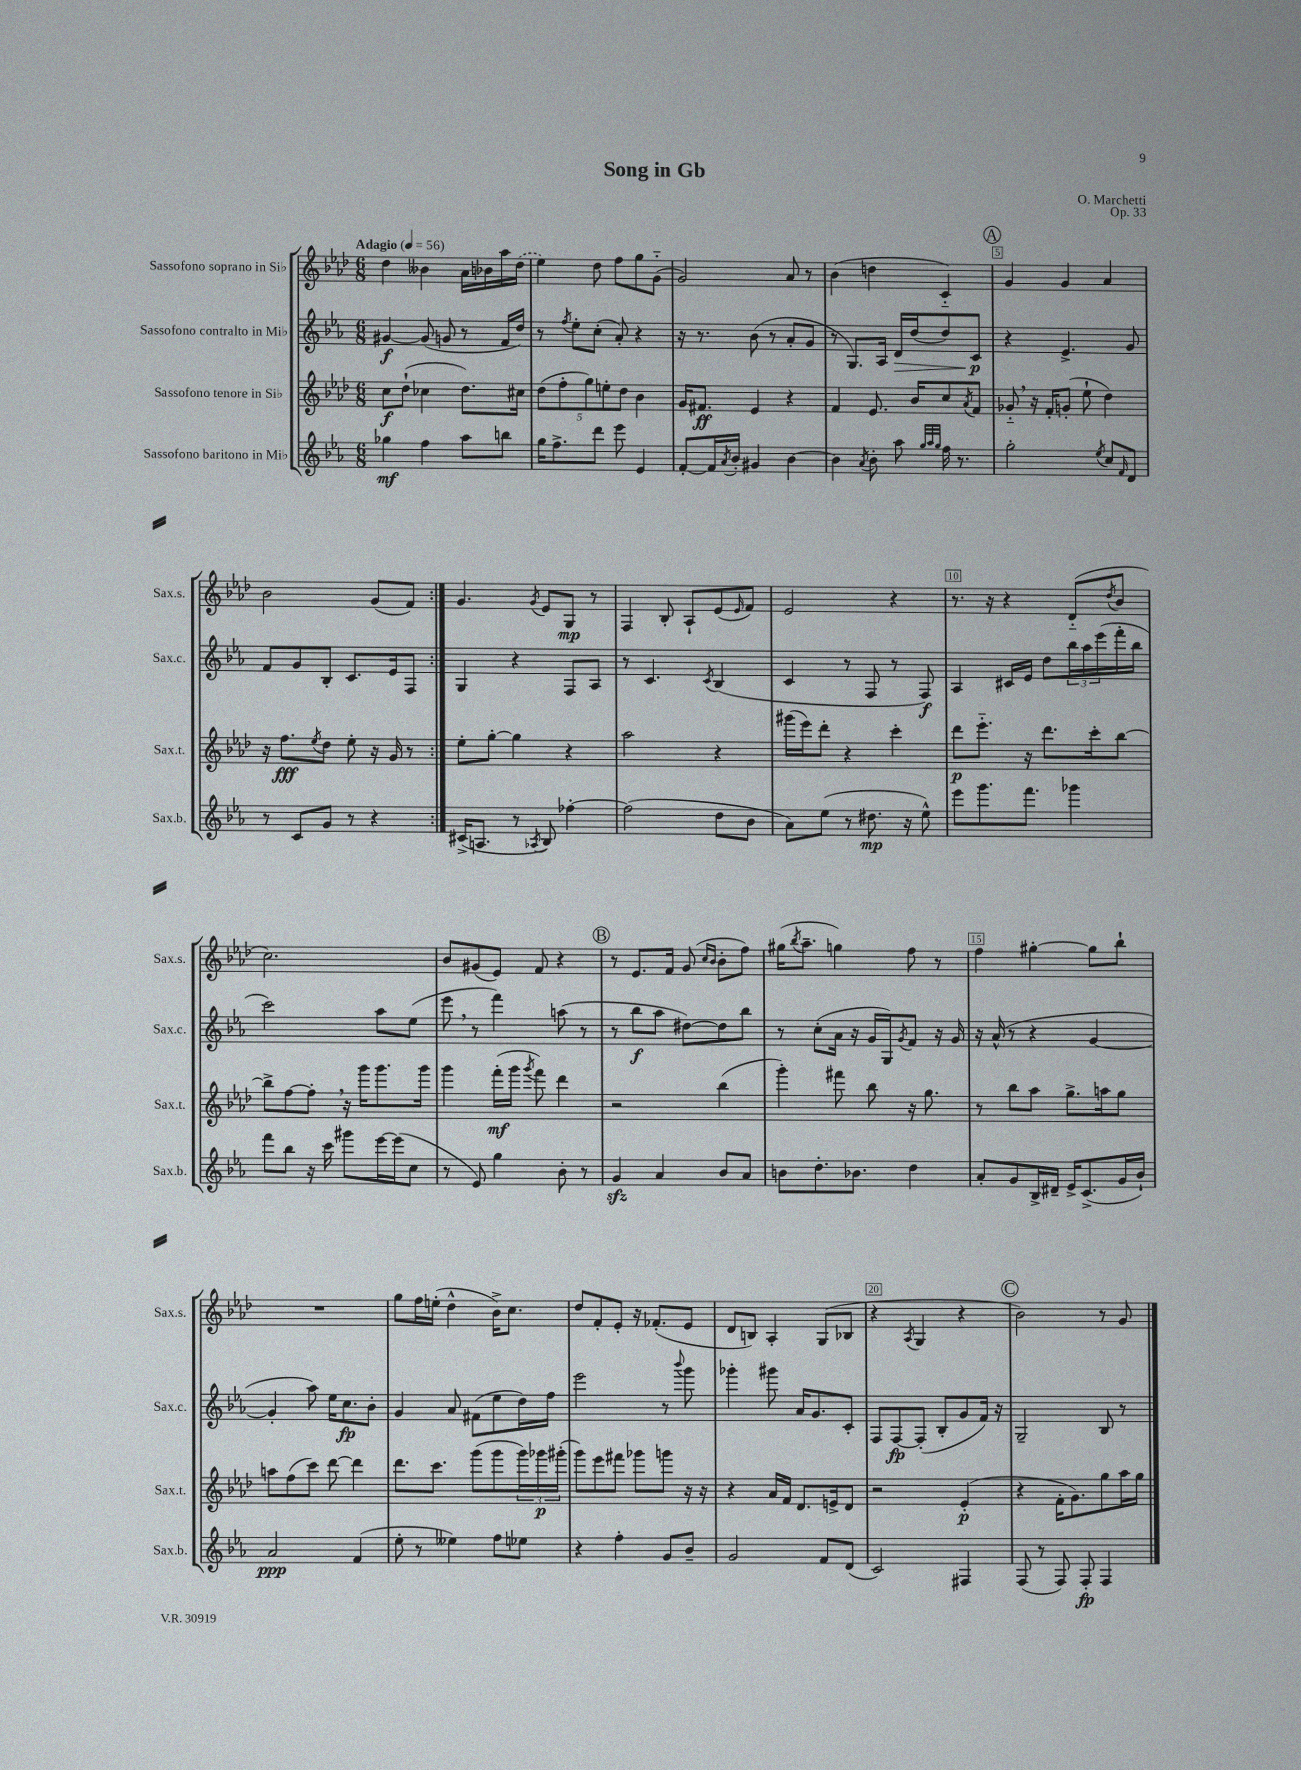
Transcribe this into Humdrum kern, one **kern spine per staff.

**kern	**kern	**kern	**kern
*staff4	*staff3	*staff2	*staff1
*clefG2	*clefG2	*clefG2	*clefG2
*k[b-e-a-]	*k[b-e-a-d-]	*k[b-e-a-]	*k[b-e-a-d-]
*M6/8	*M6/8	*M6/8	*M6/8
*MM56	*MM56	*MM56	*MM56
4gg-	8cc	[4g#	4dd-
.	(8dd-`	.	.
4ff	4cc-	(8g#]	4b--
.	.	8g	.
8aa-	8.dd-)	8r	16a-
.	.	.	16b-
8bb	.	16f	16aa-
.	16cc#	16dd)	(16dd-
=	=	=	=
16gg	(10dd-	8r	4ee-)
8.ff^	.	.	.
.	10ff'	.	.
.	.	8qff	.
.	.	8ee-'	.
.	10gg)	.	.
8ddd	.	(8cc'	8dd-
.	10ee'	.	.
8eee-	.	8a-')	8ff
.	10dd-	.	.
4e-	4b-	4r	8gg
.	.	.	(8g'~
=	=	=	=
[8f'	16g	16r	2g)
.	8.f#	8.r	.
16f]	.	.	.
8qa-	.	.	.
16b-'	.	.	.
4g#	4e-	(8b-	.
.	.	8r	.
[4b-	4r	8a-'	8a-
.	.	8g	8r
=	=	=	=
4b-]	4f	8r	(4b-
.	.	8.G)	.
8qa-	.	.	.
8b-'	8.e-	.	4dd
.	.	16A-	.
8aa-	.	16d	.
.	16b-	(16dd	.
32qqgg	.	.	.
32qqaa-	.	.	.
32qqgg	.	.	.
16ff	8cc	8dd)	4c'~)
8.r	.	.	.
.	8qa-	.	.
.	8f	8c	.
=	=	=	=
2gg'	8g-'~	4r	4g
.	16r	.	.
.	16f'	.	.
.	(8g'	4.e-^	4g
.	8ee-`	.	.
8qee-	.	.	.
8cc	4dd-)	.	4a-
16qqf	.	.	.
8d	.	8g	.
=	=	=	=
8r	16r	8f	2b-
.	8.ff	.	.
8c	.	8g	.
.	8qee-	.	.
8g	8dd-	8B-'	.
8r	8ee-'	8.c	.
4r	16r	.	(8g
.	16g	16e-	.
.	8r	8F	8f)
=:|!	=:|!	=:|!	=:|!
(16c#^	8ee-'	4G	4.g
8.A	.	.	.
.	[8gg'	.	.
8r	4gg]	4r	.
8qA-	.	.	8qg
8B-)	.	.	8e-
[4ff-'	4r	8F	8G
.	.	8A-	8r
=	=	=	=
(2ff-]	2aa-	8r	4F
.	.	4.c	.
.	.	.	8B-'
.	.	.	8A-`
.	.	8qc	.
8dd	4r	(4B-	(8e-
.	.	.	16qqe-
8b-	.	.	8f)
=	=	=	=
8a-)	(16ggg#	4c	2e-
.	16eee-)	.	.
(8ee-	8ddd-'	.	.
8r	4r	8r	.
8.dd#	.	8F	.
.	4ccc'	8r	4r
16r	.	.	.
8ee-^^)	.	8F)	.
=	=	=	=
8eee-	8ddd-	4A-	8.r
8.ggg	8.eee-'~	.	.
.	.	.	16r
.	.	16c#	4r
8.fff	16r	16e-	.
.	8.ddd-	8dd	.
4ggg-	.	24bb-	(8d-'~
.	.	24aa-	.
.	16ccc'	.	.
.	.	(24eee-	.
.	.	.	8qdd-
.	[8bb-	16fff'	8b-
.	.	16bb-	.
=	=	=	=
8fff	8bb-^]	2ccc)	2.cc)
8bb-	[8ff	.	.
16r	8ff']	.	.
16ccc	.	.	.
8ggg#	16r	.	.
.	16ggg	.	.
[16eee-	8.ggg	8aa-	.
(16eee-]	.	.	.
8cc	.	(8ee-	.
.	16ggg	.	.
=	=	=	=
8r	4ggg	8eee-	8b-
8e-)	.	8r	(8g#
4gg	(16fff'	4fff)	8e-)
.	16ggg	.	.
.	8qggg	.	.
.	8fff)	.	8f
8b-'	4ddd-	(8aa	4r
8r	.	8r	.
=	=	=	=
4g	2r	8r	8r
.	.	8bb-	8.e-
4a-	.	8aa-	.
.	.	.	16f
.	.	[8dd#)	(8g
.	.	.	16qqcc
.	.	.	16qqb-
8b-	(4bb-	8dd#]	8b-'
8a-	.	8bb-	8ff)
=	=	=	=
8b	4ggg')	8r	(16gg#
.	.	.	8qbb-
.	.	.	8.aa-~
8.dd'	.	(8cc'	.
.	8fff#	16a-	4gg)
8.b-	.	16r	.
.	8bb-	16g	.
.	.	16G)	.
.	.	8qg	.
4dd	16r	8f	8ff
.	8.gg	.	.
.	.	16r	8r
.	.	16g	.
=	=	=	=
8a-'	8r	16r	4ff
.	.	(16a-^^	.
8g	8bb-	8r	.
16B-^	8aa-	4r	[4gg#'
16d#~	.	.	.
16e-^	8.gg^	.	.
(8.c^	.	.	.
.	.	[4g	8gg#]
.	16aa	.	.
16g	8gg	.	8bb-`
16b-`)	.	.	.
=	=	=	=
2a-	8aa	4g']	2.r
.	(8ff	.	.
.	8ccc)	8aa-)	.
.	[8ddd-	16ee-	.
.	.	8.cc	.
(4f	4ddd-]	.	.
.	.	8b-'	.
=	=	=	=
8ee-'	8.ddd-	4g	8gg
8r	.	.	16ff
.	8.ccc	.	(16ee'
4ee--)	.	8a-	4dd-^^
.	(8ggg	(8f#	.
8ff	8ggg	8ee-	16b-^)
.	.	.	8.cc
8ee-	24ggg)	16dd)	.
.	24ggg-	.	.
.	.	16ff	.
.	(24ggg#'	.	.
=	=	=	=
4r	8ggg)	2eee-	8dd-
.	8eee-	.	8f'
4ff'	8fff#	.	8e-'
.	8ggg-	.	16r
.	.	.	(8.f-'
8g	8ggg	8r	.
.	.	8qqbbb-	.
8b-~	16r	8ggg	8e-
.	16r	.	.
=	=	=	=
2g	4r	4ggg-'	8d-
.	.	.	8B)
.	16a-	8ggg#	4A-'
.	16f	.	.
.	8.d-	16a-	.
.	.	8.g	.
8f	.	.	(8G
.	16e^	.	.
(8d	8d-	8c'	8B-
=	=	=	=
2c)	2r	8F	4r
.	.	[8F	.
.	.	.	8qA-
.	.	(8F']	4G
.	.	8B-'	.
4F#	(4e-'	8g	4r
.	.	16f)	.
.	.	16r	.
=	=	=	=
(8F	4r	2G~	2b-)
8r	.	.	.
8F)	16f'	.	.
.	8.g)	.	.
8F'	.	.	.
4F	8gg	8B-	8r
.	16aa-	8r	8g
.	16gg	.	.
==	==	==	==
*-	*-	*-	*-
